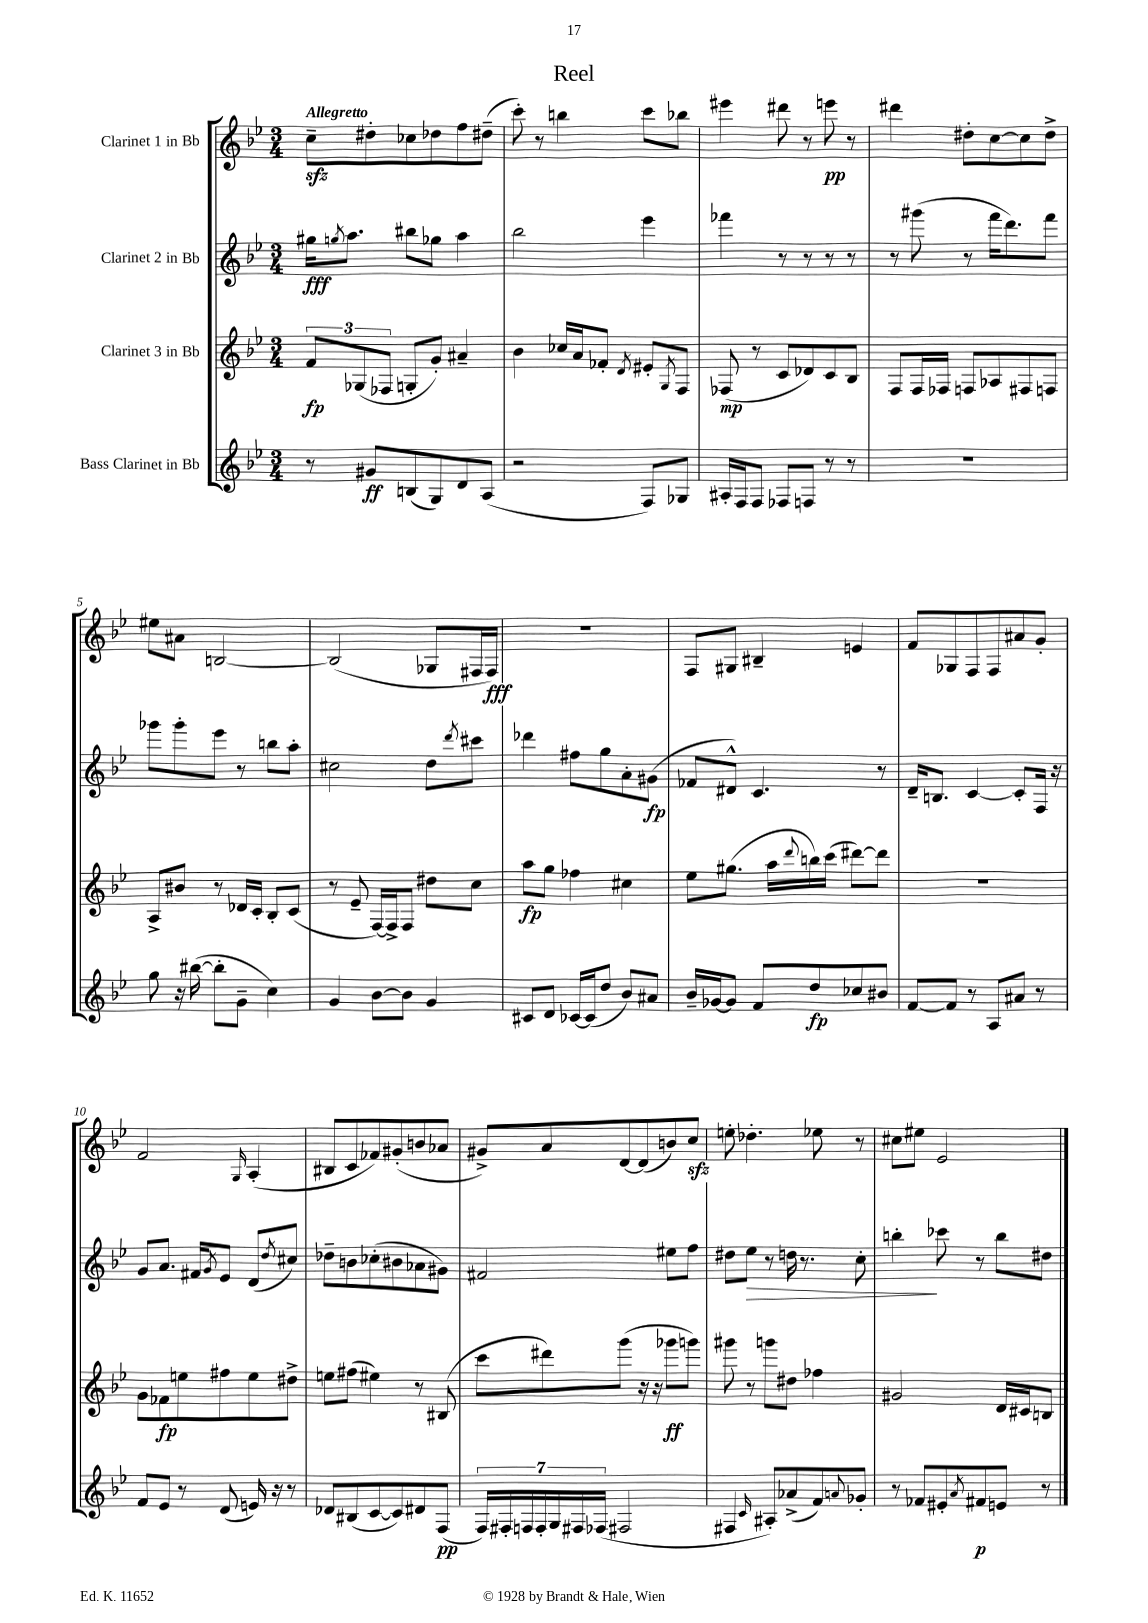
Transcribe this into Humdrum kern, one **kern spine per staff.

**kern	**kern	**kern	**kern
*staff4	*staff3	*staff2	*staff1
*clefG2	*clefG2	*clefG2	*clefG2
*k[b-e-]	*k[b-e-]	*k[b-e-]	*k[b-e-]
*M3/4	*M3/4	*M3/4	*M3/4
8r	12f	16gg#	8cc~
.	.	8qgg	.
.	.	8.aa	.
.	(12G-	.	.
8g#	.	.	8dd#'
.	12F-	.	.
(8B	8G'	8bb#	8cc-
8G)	8g')	8gg-	8dd-
8d	4a#~	4aa	8ff
(8A	.	.	(8dd#~
=	=	=	=
2r	4b-	2bb-	8ccc')
.	.	.	8r
.	16cc-	.	4bb
.	16a	.	.
.	8f-'	.	.
.	8qd	.	.
8F)	8e#'	4eee-	8ccc
.	8qG	.	.
8G-	8F	.	8bb-
=	=	=	=
16A#'	(8F-	4fff-	4eee#
16F	.	.	.
8F	8r	.	.
8F-	8c	8r	8ddd#
8F	8d-)	8r	8r
8r	8c	8r	8eee
8r	8B-	8r	8r
=	=	=	=
2.r	8F	8r	4ddd#
.	16F	(8ggg#	.
.	16F-	.	.
.	8F	8r	8dd#'
.	8A-	16fff	[8cc
.	.	8.ddd)	.
.	8F#	.	8cc]
.	8F	8fff	8dd#^
=	=	=	=
8gg	8A^	8ggg-	8ee#
16r	8b#	8ggg-'	8a#
([16bb#	.	.	.
8bb#']	8r	8eee-	[2B
8g~	16d-	8r	.
.	16c'	.	.
4cc)	8B-'	8bb	.
.	(8c	8aa'	.
=	=	=	=
4g	8r	2cc#	(2B]
.	8e-~	.	.
[8b-	[16F)	.	.
.	16F^]	.	.
8b-]	8F	.	.
4g	8dd#	8dd	8G-
.	.	8qddd	.
.	8cc	8ccc#	16F#
.	.	.	16F#)
=	=	=	=
8c#	8aa	4ddd-	2.r
8d	8gg	.	.
[16c-	4ff-	8ff#	.
(16c-]	.	.	.
8dd	.	8gg	.
8b-)	4cc#	8a'	.
8a#	.	(8g#	.
=	=	=	=
16b-~	8ee-	8f-	8F
[16g-	.	.	.
8g-]	(8.gg#	8d#^^)	8G#
8f	.	4.c	4B#~
.	16aa	.	.
.	8qqddd	.	.
8dd	16bb)	.	.
.	(16ccc	.	.
8cc-	[8ddd#)	.	4e
8b#	8ddd#]	8r	.
=	=	=	=
[8f	2.r	16d~	8f
.	.	8.B	.
8f]	.	.	8G-
8r	.	[4c	8F
8A	.	.	8F
8a#	.	8c']	8a#
8r	.	16F	8g'
.	.	16r	.
=	=	=	=
8f	8g	8g	2f
8e-	8f-	8.a	.
8r	8ee	.	.
.	.	16f#	.
.	.	8qg	.
(8d	8ff#	8e-	.
.	.	.	16qqG
16e)	8ee	(8d	(4A'
16r	.	.	.
.	.	8qdd	.
8r	8dd#^	8cc#)	.
=	=	=	=
8d-	8ee	8dd-~	8B#
(8B#	(8ff#	8b	8c
[8c	4ee#)	(8cc-'	8f-)
8c])	.	8b#	(8g#'
8d#	8r	8a-	8b
(8F	(8B#	8g#)	8a-
=	=	=	=
28F)	8ccc	2f#	8g#^)
28F#'	.	.	.
28F	.	.	.
28F'	.	.	.
.	8ddd#)	.	8a
28G	.	.	.
28F#	.	.	.
(28F-	.	.	.
2F#	(8ggg	.	[8d
.	16r	.	(8d]
.	16r	.	.
.	8ggg-	8ee#	8b)
.	8ggg)	8ff	8cc
=	=	=	=
4F#	8ggg#	8dd#	8ee'
.	8r	8ee-	4.dd-'
16qqc	.	.	.
8A#')	8ggg	8r	.
(8a-^	8dd#	16dd	.
.	.	8.r	.
8f)	4ff-	.	8ee-
8qqa	.	.	.
8g-'	.	8cc'	8r
=	=	=	=
8r	2g#	4bb'	8cc#
8f-	.	.	8ee#
8e#'	.	8ccc-	2e-
8qa	.	.	.
8f#	.	8r	.
8e	16d	8bb	.
.	16c#	.	.
8r	8B	8dd#	.
==	==	==	==
*-	*-	*-	*-
